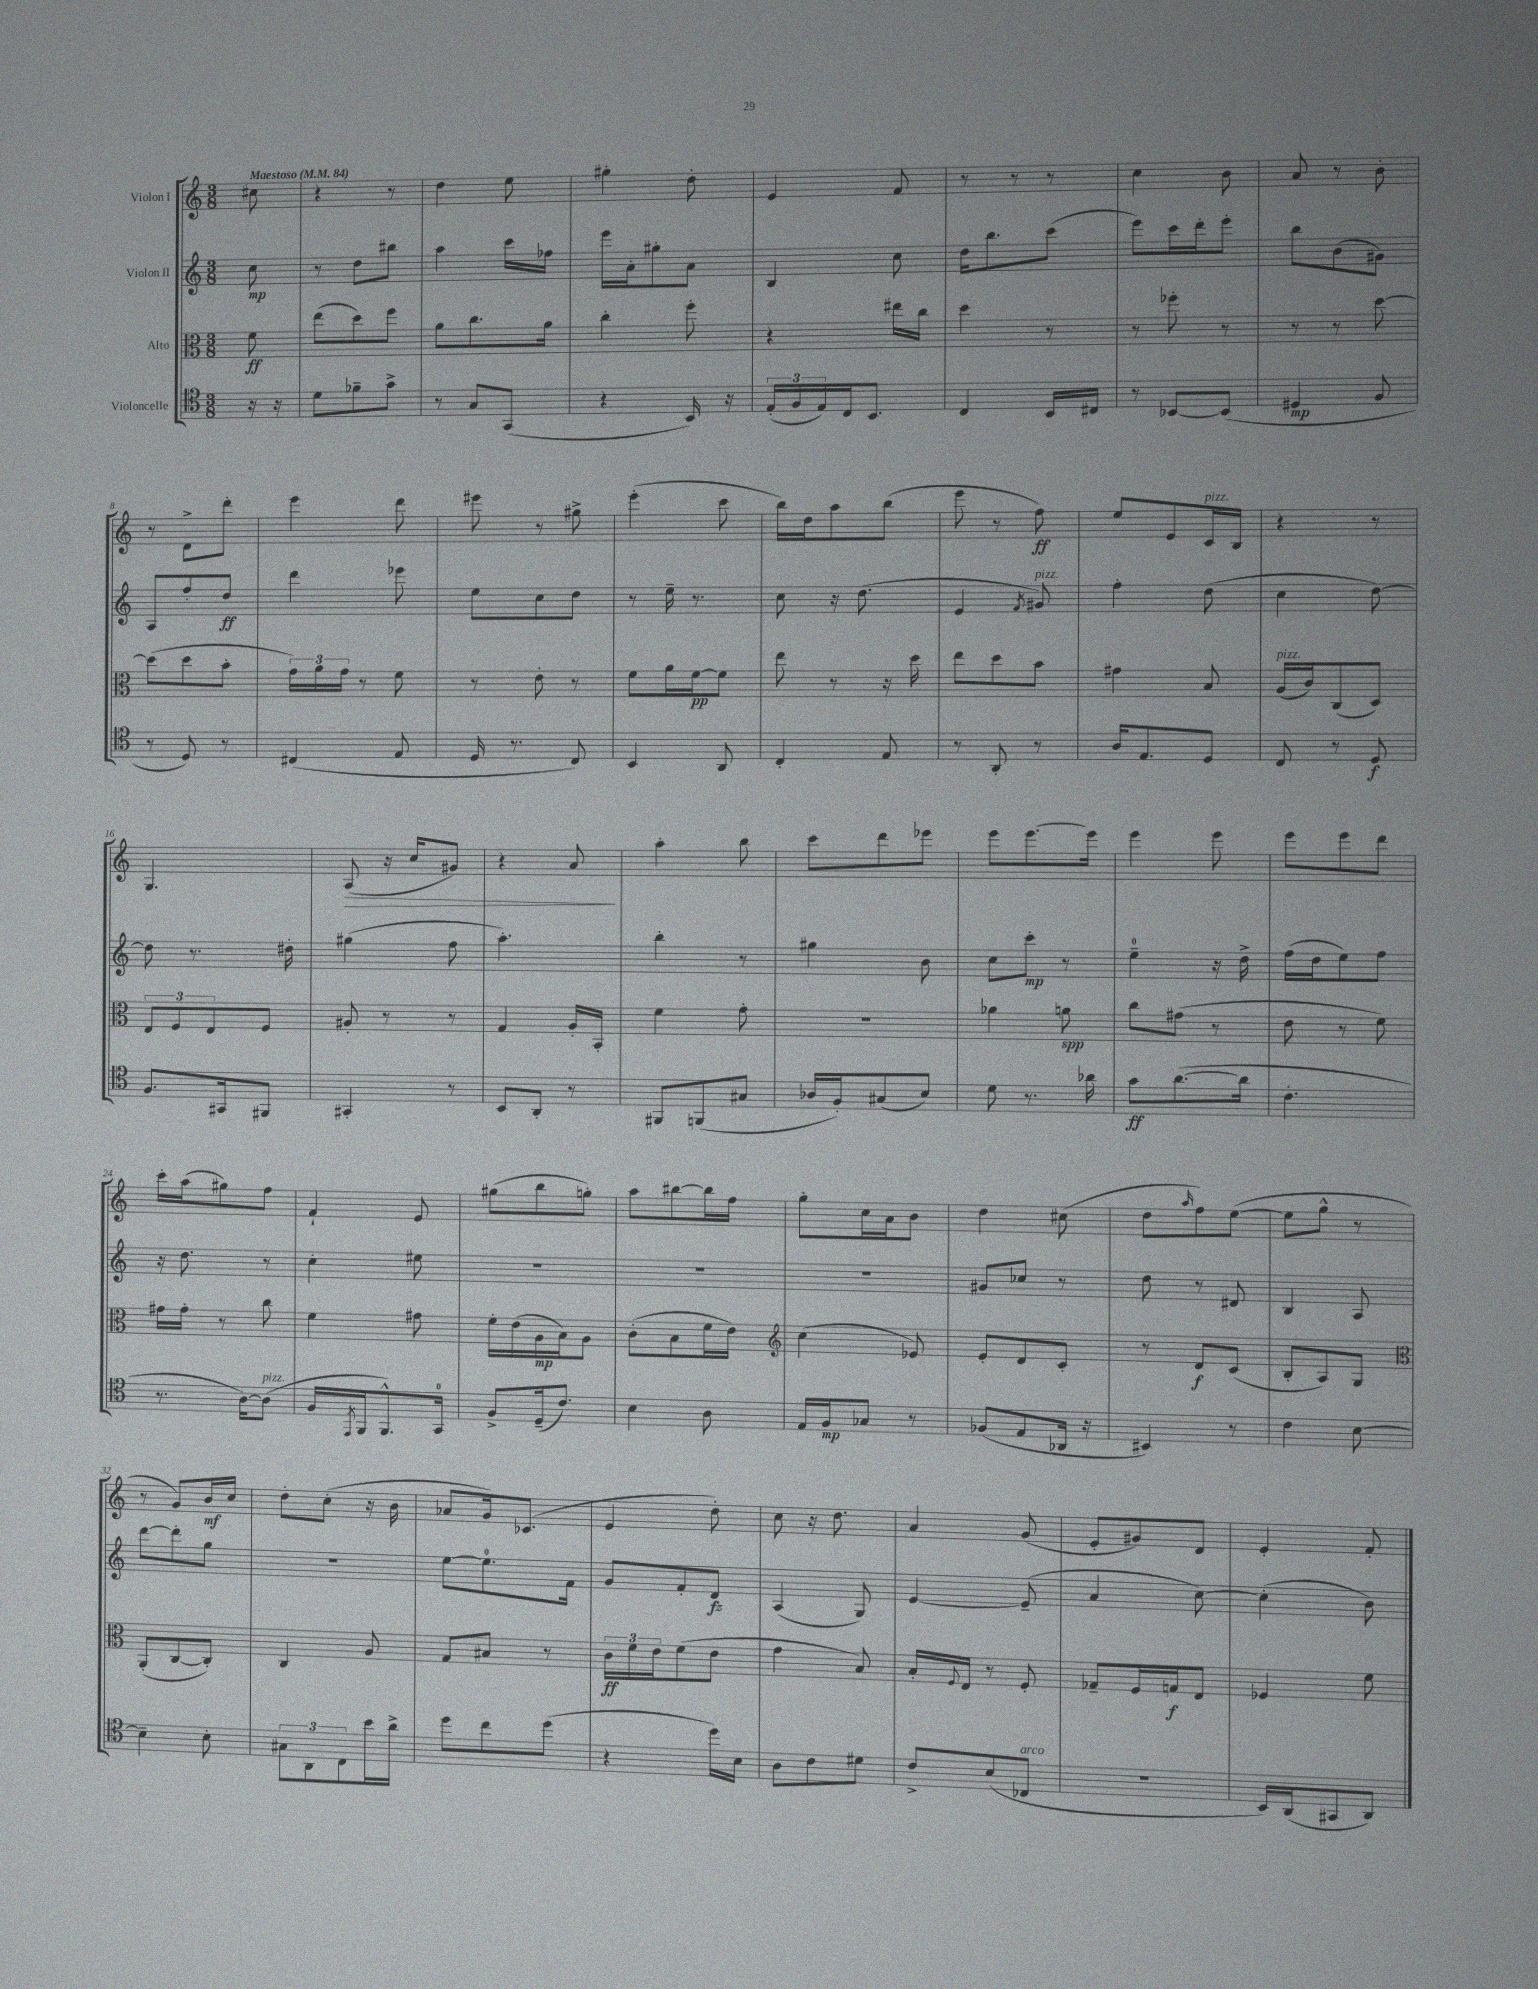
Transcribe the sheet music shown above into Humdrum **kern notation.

**kern	**dynam	**kern	**dynam	**kern	**dynam	**kern	**dynam
*part4	*part4	*part3	*part3	*part2	*part2	*part1	*part1
*staff4	*staff4	*staff3	*staff3	*staff2	*staff2	*staff1	*staff1
*I"Violoncelle	*	*I"Alto	*	*I"Violon II	*	*I"Violon I	*
*clefC4	*	*clefC3	*	*clefG2	*	*clefG2	*
*k[]	*	*k[]	*	*k[]	*	*k[]	*
*M3/8	*	*M3/8	*	*M3/8	*	*M3/8	*
*MM84	*	*MM84	*	*MM84	*	*MM84	*
=	=	=	=	=	=	=	=
!	!	!	!	!	!	!LO:TX:a:B:t=Maestoso	!
16r	.	8f\	ff	8cc\	mp	8cc#X\	.
16r	.	.	.	.	.	.	.
=1	=1	=1	=1	=1	=1	=1	=1
8d\L	.	(8ee\L	.	8r	.	4r	.
8f-X~\	.	8dd\)	.	8dd\L	.	.	.
8g^\J	.	8ff\J	.	8bb#X\J	.	8r	.
=2	=2	=2	=2	=2	=2	=2	=2
8r	.	8a\L	.	4aa\	.	4dd\	.
8G/L	.	8.cc\	.	.	.	.	.
(8GG/J	.	.	.	16ccc\LL	.	8ee\	.
.	.	16a\Jk	.	16ff-X\JJ	.	.	.
=3	=3	=3	=3	=3	=3	=3	=3
4r	.	4cc'\	.	16eee\LL	.	4gg#X'\	.
.	.	.	.	16a'\J	.	.	.
.	.	.	.	8gg#X'\	.	.	.
16BB/)	.	8ff'\	.	8a\J	.	8dd'\	.
16r	.	.	.	.	.	.	.
=4	=4	=4	=4	=4	=4	=4	=4
(24E'/LL	.	4r	.	4B/	.	4e/	.
24F/	.	.	.	.	.	.	.
24E/)	.	.	.	.	.	.	.
16C/J	.	.	.	.	.	.	.
8.BB/J	.	.	.	.	.	.	.
.	.	16ee#X\LL	.	8cc\	.	8f/	.
.	.	16cc\JJ	.	.	.	.	.
=5	=5	=5	=5	=5	=5	=5	=5
4C/	.	4dd\	.	16dd\KL	.	8r	.
.	.	.	.	8.bb\	.	.	.
.	.	.	.	.	.	8r	.
16BB/LL	.	8r	.	(8ccc\J	.	8r	.
16C#X/JJ	.	.	.	.	.	.	.
=6	=6	=6	=6	=6	=6	=6	=6
8r	.	8r	.	8eee\L)	.	4cc\	.
[8BB-X/L	.	8ff-X'\	.	16ccc\L	.	.	.
.	.	.	.	16ddd'\J	.	.	.
(8BB-/J]	.	8r	.	8eee'\J	.	8b\	.
=7	=7	=7	=7	=7	=7	=7	=7
4D#X/	mp	8r	.	8bb\L	.	8a/	.
.	.	8r	.	(8b\	.	8r	.
8F/	.	[8dd\	.	8g#X\J)	.	8b'\	.
!!LO:LB:g=z
=8	=8	=8	=8	=8	=8	=8	=8
8r	.	(8dd\L]	.	8A/L	.	8r	.
8D/)	.	8dd\	.	8ff'/	.	8d^\L	.
8r	.	8b'\J	.	8dd/J	ff	8ddd'\J	.
=9	=9	=9	=9	=9	=9	=9	=9
(4C#X/	.	24g\LL)	.	4ddd\	.	4eee\	.
.	.	24a\	.	.	.	.	.
.	.	24g\JJ	.	.	.	.	.
.	.	8r	.	.	.	.	.
8E/	.	8f\	.	8eee-X\	.	8ddd\	.
=10	=10	=10	=10	=10	=10	=10	=10
16D/	.	8r	.	8ee\L	.	8eee#X\	.
8.r	.	.	.	.	.	.	.
.	.	8e'\	.	8cc\	.	8r	.
8C/)	.	8r	.	8dd\J	.	8gg#X^\	.
=11	=11	=11	=11	=11	=11	=11	=11
4BB/	.	8f\L	.	8r	.	(4eee'\	.
.	.	16a\L	.	16ee~\	.	.	.
.	.	[16f\J	pp	8.r	.	.	.
8AA/	.	8f\J]	.	.	.	8ccc\	.
=12	=12	=12	=12	=12	=12	=12	=12
4C'/	.	8ee\	.	8cc\	.	16bb\LL)	.
.	.	.	.	.	.	16dd\J	.
.	.	8r	.	16r	.	8aa\	.
.	.	.	.	(8.dd\	.	.	.
8E/	.	16r	.	.	.	(8bb\J	.
.	.	16dd\	.	.	.	.	.
=13	=13	=13	=13	=13	=13	=13	=13
8r	.	8ee\L	.	4e/	.	8eee\	.
8AA'/	.	8dd\	.	.	.	8r	.
.	.	.	.	8qf/	.	.	.
!	!	!	!	!LO:TX:a:i:t=pizz.	!	!	!
8r	.	8b\J	.	8g#X/)	.	8ff\)	ff
=14	=14	=14	=14	=14	=14	=14	=14
16A/KL	.	4g#X\	.	4ff'\	.	8ee/L	.
8.E/	.	.	.	.	.	.	.
.	.	.	.	.	.	8e/	.
!	!	!	!	!	!	!LO:TX:a:i:t=pizz.	!
8D/J	.	8B/	.	(8dd\	.	16c/L	.
.	.	.	.	.	.	16B/JJ	.
=15	=15	=15	=15	=15	=15	=15	=15
!	!	!LO:TX:a:i:t=pizz.	!	!	!	!	!
8C/	.	(16A/LL	.	4cc\	.	4r	.
.	.	16c/J)	.	.	.	.	.
8r	.	(8C/	.	.	.	.	.
8D/	f	8D/J)	.	[8dd\)	.	8r	.
!!LO:LB:g=z
=16	=16	=16	=16	=16	=16	=16	=16
8.F/L	.	12E/L	.	8dd\]	.	4.G/	.
.	.	12F/	.	.	.	.	.
.	.	.	.	8.r	.	.	.
.	.	12E/	.	.	.	.	.
16GG#X/k	.	.	.	.	.	.	.
8FF#X/J	.	8F/J	.	.	.	.	.
.	.	.	.	16dd#X'\	.	.	.
=17	=17	=17	=17	=17	=17	=17	=17
!	!	!	!	!	!	!	!LO:HP:b
4GG#X'/	.	8A#X'/	.	(4gg#X\	.	(8A/	>
.	.	8r	.	.	.	16r	.
.	.	.	.	.	.	16cc/KL	.
8r	.	8r	.	8ff\	.	8g#X/J)	.
=18	=18	=18	=18	=18	=18	=18	=18
8BB/L	.	4G/	.	4.aa'\)	.	4r	.
8AA'/J	.	.	.	.	.	.	.
8r	.	16A'/LL	.	.	.	8a/	.
.	.	16BB'/JJ	.	.	.	.	.
.	.	.	.	.	.	.	]
=19	=19	=19	=19	=19	=19	=19	=19
8FF#X/L	.	4f\	.	4bb'\	.	4aa'\	.
(8FFn/	.	.	.	.	.	.	.
8G#X/J	.	8g'\	.	8r	.	8bb\	.
=20	=20	=20	=20	=20	=20	=20	=20
16A-X/LL	.	4.r	.	4gg#X\	.	8ccc\L	.
16F'/J)	.	.	.	.	.	.	.
(8G#X/	.	.	.	.	.	8ddd\	.
8B/J)	.	.	.	8b\	.	8eee-X\J	.
=21	=21	=21	=21	=21	=21	=21	=21
8d\	.	4a-X\	.	8cc\L	.	8eee\L	.
8.r	.	.	.	8ccc'\J	mp	[8.eee\	.
.	.	8an\	spp	8r	.	.	.
16a-X\	.	.	.	.	.	16eee\Jk]	.
=22	=22	=22	=22	=22	=22	=22	=22
8g\L	ff	8cc\L	.	4ee~\	.	4eee\	.
([8.a\	.	(8g#X\J	.	.	.	.	.
.	.	8r	.	16r	.	8eee\	.
16a\Jk]	.	.	.	16dd^\	.	.	.
=23	=23	=23	=23	=23	=23	=23	=23
4.c'\	.	8e\	.	(16ff\LL	.	8eee\L	.
.	.	.	.	16dd\J	.	.	.
.	.	8r	.	8ee\)	.	8eee\	.
.	.	8f\)	.	8ff\J	.	8ddd\J	.
!!LO:LB:g=z
=24	=24	=24	=24	=24	=24	=24	=24
8.r	.	16g#X\LL	.	16r	.	16ccc'\LL	.
.	.	16g#'\JJ	.	8.dd\	.	(16aa\J	.
.	.	8r	.	.	.	8gg#X\)	.
[16A\KL)	.	.	.	.	.	.	.
!LO:TX:a:i:t=pizz.	!	!	!	!	!	!	!
(8A\J]	.	8cc\	.	8r	.	8ff\J	.
=25	=25	=25	=25	=25	=25	=25	=25
16F/LL	.	4f\	.	4cc'\	.	4f`/	.
8qEE/	.	.	.	.	.	.	.
16FF/J	.	.	.	.	.	.	.
8.FF^^/)	.	.	.	.	.	.	.
.	.	8g#X\	.	8ee#X\	.	8e/	.
16GG/Jk	.	.	.	.	.	.	.
=26	=26	=26	=26	=26	=26	=26	=26
8F^/L	.	16f'\LL	.	4.r	.	(8gg#X\L	.
.	.	(16e\	.	.	.	.	.
(16D~/k	.	16A\	mp	.	.	8bb\	.
8.c/J)	.	16B\J)	.	.	.	.	.
.	.	8A\J	.	.	.	8ggn'\J)	.
=27	=27	=27	=27	=27	=27	=27	=27
4B\	.	(8c'\L	.	4.r	.	8aa\L	.
.	.	8B\	.	.	.	[8bb#X\	.
8A\	.	16f\L	.	.	.	16bb#\L]	.
.	.	16e\JJ)	.	.	.	16ff\JJ	.
=28	=28	=28	=28	=28	=28	=28	=28
*	*	*clefG2	*	*	*	*	*
16E/LL	.	(4cc\	.	4.r	.	8gg'\L	.
16F/J	mp	.	.	.	.	.	.
8G-X/J	.	.	.	.	.	16cc\L	.
.	.	.	.	.	.	16a\J	.
8r	.	8e-X/)	.	.	.	8b\J	.
=29	=29	=29	=29	=29	=29	=29	=29
(8F-X/L	.	8e'/L	.	8g#X/L	.	4dd\	.
8E/	.	8d/	.	8cc-X/J	.	.	.
16AA-X/Jk	.	8c'/J	.	8r	.	(8cc#X\	.
16r	.	.	.	.	.	.	.
=30	=30	=30	=30	=30	=30	=30	=30
4BB#X/)	.	8r	.	8dd\	.	8dd\L	.
.	.	.	.	.	.	16qqaa/	.
.	.	8d/L	f	8r	.	8ff\)	.
8r	.	(8c/J	.	8d#X/	.	([8ee\J	.
=31	=31	=31	=31	=31	=31	=31	=31
4c\	.	8B'/L	.	4B/	.	8ee\L]	.
.	.	8A/)	.	.	.	8gg^^\J	.
[8B\	.	8G/J	.	8A/	.	8r	.
!!LO:LB:g=z
=32	=32	=32	=32	=32	=32	=32	=32
*	*	*clefC3	*	*	*	*	*
4B~\]	.	(8AA'/L	.	[8ddd\L	.	8r	.
.	.	[8C/	.	8ddd'\]	.	8g/L)	.
8B'\	.	8C'/J])	.	8gg\J	.	16b/L	mf
.	.	.	.	.	.	16cc/JJ	.
=33	=33	=33	=33	=33	=33	=33	=33
12G#X\L	.	4C/	.	4.r	.	8dd'\L	.
12AA\	.	.	.	.	.	.	.
.	.	.	.	.	.	(8cc'\J	.
12C\	.	.	.	.	.	.	.
16b\L	.	8A/	.	.	.	16r	.
16a^\JJ	.	.	.	.	.	16b\	.
=34	=34	=34	=34	=34	=34	=34	=34
8dd\L	.	8G/L	.	[8ee\L	.	8a-X/L	.
8cc\	.	8B#X/J	.	8.ee\]	.	16g/k)	.
.	.	.	.	.	.	(8.c-X/J	.
(8dd\J	.	8r	.	.	.	.	.
.	.	.	.	16f\Jk	.	.	.
=35	=35	=35	=35	=35	=35	=35	=35
4r	.	24c\LL	ff	8g/L	.	4e/	.
.	.	24f\	.	.	.	.	.
.	.	24e\J	.	.	.	.	.
.	.	(8f\	.	8f'/	.	.	.
16dd\LL)	.	8e\J	.	8d/J	fz	8dd'\)	.
16B\JJ	.	.	.	.	.	.	.
=36	=36	=36	=36	=36	=36	=36	=36
8A\L	.	4g\	.	(4A/	.	8cc\	.
8c\	.	.	.	.	.	16r	.
.	.	.	.	.	.	8.dd\	.
8d#X\J	.	8B/)	.	8G/)	.	.	.
=37	=37	=37	=37	=37	=37	=37	=37
8c^/L	.	16B'/LL	.	[4e/	.	4a/	.
.	.	8qqF/	.	.	.	.	.
.	.	16E/JJ	.	.	.	.	.
(8B/	.	8r	.	.	.	.	.
!LO:TX:a:i:t=arco	!	!	!	!	!	!	!
8C-X/J	.	8F'/	.	(8e~/]	.	(8g/	.
=38	=38	=38	=38	=38	=38	=38	=38
4.r	.	8G-X~/L	.	4a/	.	8e'/L	.
.	.	16F/L	.	.	.	8g#X/)	.
.	.	16Gn/J	f	.	.	.	.
.	.	8E/J	.	[8cc\)	.	8d/J	.
=39	=39	=39	=39	=39	=39	=39	=39
16BB/LL)	.	4F-X/	.	(4cc'\]	.	4e'/	.
(16AA/J	.	.	.	.	.	.	.
8GG#X/	.	.	.	.	.	.	.
8AA/J)	.	8f\	.	8b\)	.	8f'/	.
==	==	==	==	==	==	==	==
*-	*-	*-	*-	*-	*-	*-	*-
